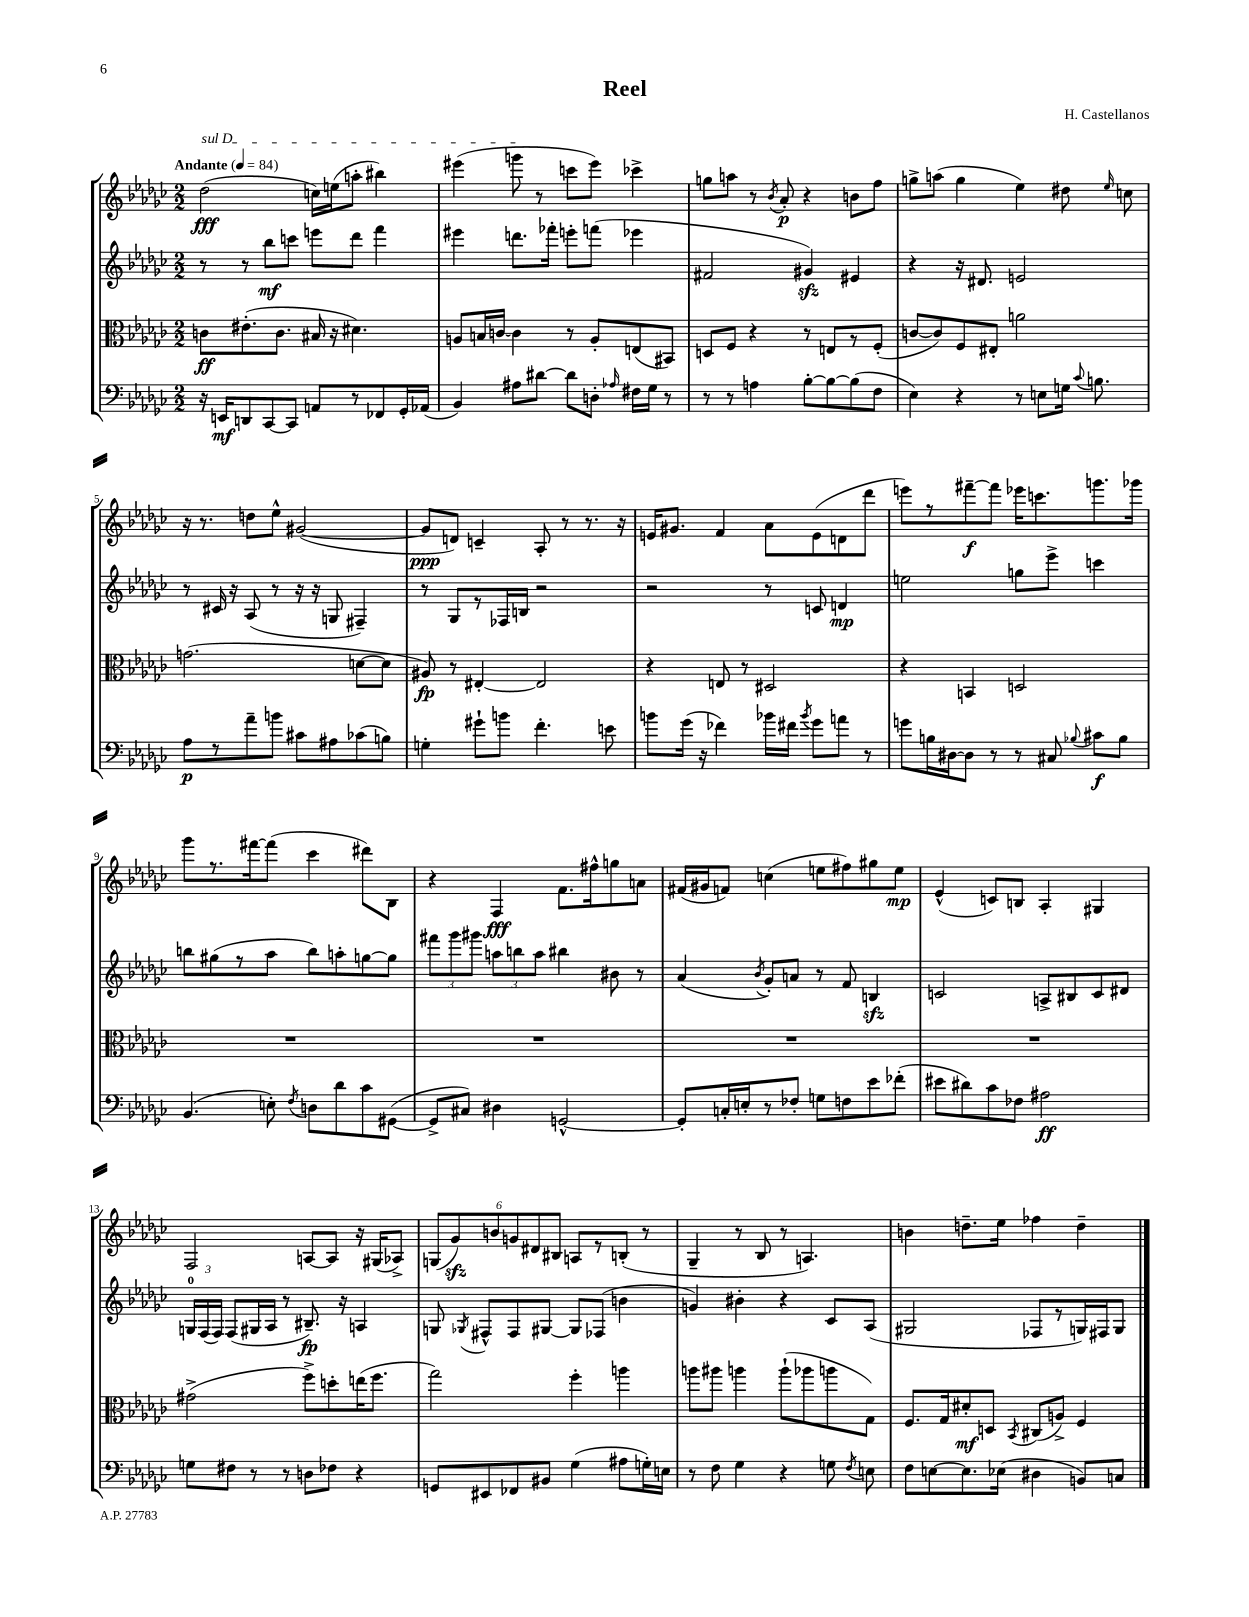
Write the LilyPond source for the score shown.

\header { title = "Reel" composer = "H. Castellanos" }
<<
\new StaffGroup <<
\new Staff = "s0" {
    \clef treble \key ges \major \numericTimeSignature \time 2/2 \tempo "Andante" 4 = 84
    \autoBeamOff \once \override TextSpanner.bound-details.left.text = \markup { \italic "sul D" } des''2\fff\startTextSpan( c''16[) e''16( a''8]-. bis''4) |
    eis'''4( g'''8\stopTextSpan r8 c'''8[ eis'''8]) ces'''4-> |
    g''8[ a''8] r8 \acciaccatura { bes'8 } aes'8-.\p r4 b'8[ f''8] |
    g''8[-> a''8]( g''4 ees''4) dis''8 \grace { ees''16 } c''8 |
    r16 r8. d''8[ ees''8]-^ gis'2~( |
    gis'8[\ppp d'8]) c'4-- aes8-. r8 r8. r16 |
    e'16[ gis'8.] f'4 aes'8[ e'8( d'8 des'''8] |
    e'''8[) r8 fis'''8~--\f fis'''8] ees'''16[ c'''8. g'''8. ges'''16] |
    ges'''8[ r8. fis'''16~ fis'''8]( ces'''4 dis'''8[) bes8] |
    r4 f4\fff f'8.[ fis''16-^ g''8 a'8] |
    fis'16[( gis'16 f'8]) c''4( e''8[ fis''8) gis''8 e''8]\mp |
    ees'4-^( c'8[) b8] aes4-. gis4 |
    f2 a8[~ a8] r16 gis16[( aes8]->) |
    \tuplet 6/4 { g8[( ges'8\sfz) b'8 g'8 dis'8 bis8] } a8[ r8 b8]-.( r8 |
    ges4-- r8 bes8 r8 a4.) |
    b'4 d''8.[-- ees''16] fes''4 d''4-- \bar "|." |
}
\new Staff = "s1" {
    \clef treble \key ges \major \numericTimeSignature \time 2/2
    \autoBeamOff r8 r8 bes''8[\mf c'''8] e'''8[ des'''8] f'''4 |
    eis'''4 d'''8.[ fes'''16]-. e'''8[-. f'''8]( ees'''4 |
    fis'2 gis'4\sfz) eis'4 |
    r4 r16 dis'8. e'2 |
    r8 cis'16 r16 aes8( r8 r16 r16 g8 fis4--) |
    r8 ges8[ r8 fes16 b16] r2 |
    r2 r8 c'8 d'4\mp |
    e''2 g''8[ ees'''8]-> c'''4 |
    b''8[ gis''8( r8 aes''8] b''8[) a''8-. g''8~ g''8] |
    \tuplet 3/2 { fis'''8[ ges'''8 gis'''8] } \tuplet 3/2 { a''8[ b''8 a''8] } bis''4 bis'8 r8 |
    aes'4( \acciaccatura { bes'8 } ges'8[-.) a'8] r8 f'8 b4\sfz |
    c'2 a8[-> bis8 c'8 dis'8] |
    \tuplet 3/2 { g16[-0 f16( f16]) } f8[( gis16 aes16] r8 bis8.--\fp) r16 a4 |
    g8 \acciaccatura { ges8 } fis8[-^ fis8 gis8]~ gis8[ fes8]( b'4 |
    g'4) bis'4-. r4 ces'8[ aes8]( |
    gis2 fes8[ r8 g16) fis16 g8] \bar "|." |
}
\new Staff = "s2" {
    \clef alto \key ges \major \numericTimeSignature \time 2/2
    \autoBeamOff c'8[\ff eis'8.-.( c'8.] bis16 r16 dis'4.) |
    a8[ b16 c'16]~ c'4 r8 a8[-. e8( bis,8]) |
    d8[ f8] r4 r8 e8[ r8 f8]-.( |
    c'8[~ c'8) f8 eis8]-. a'2 |
    g'2.( d'8[~ d'8] |
    ais8\fp) r8 eis4~-. eis2 |
    r4 e8 r8 dis2 |
    r4 b,4 d2 |
    R1 |
    R1 |
    R1 |
    R1 |
    gis'2->( f''8[->) d''8-. e''16( f''8.] |
    ges''2) f''4-. a''4 |
    a''8[ ais''8] a''4 a''8[-!( aes''8 a''8 ges8]) |
    f8.[ ges16 dis'8-.\mf d8] \acciaccatura { bes,8 } cis8[( a8]->) f4 \bar "|." |
}
\new Staff = "s3" {
    \clef bass \key ges \major \numericTimeSignature \time 2/2
    \autoBeamOff r16 e,16[\mf d,8 ces,8~ ces,8] a,8[ r8 fes,8 ges,16-. aes,16]( |
    bes,4) ais8[ dis'8]~ dis'8[ d8]-. \grace { aes16 } fis16[ ges16] r8 |
    r8 r8 a4 bes8[~-. bes8~ bes8( f8] |
    ees4) r4 r8 e8[ g16] \appoggiatura { ces'8 } b8. |
    aes8[\p r8 aes'8-- b'8] cis'8[ ais8 ces'8( b8]) |
    g4-. gis'8[-! b'8] f'4.-. e'8 |
    b'8[ ges'16]( r16 fes'4) bes'16[ fis'16] \acciaccatura { bes'8 } ges'8[ a'8] r8 |
    g'8[ b16 dis16~ dis8] r8 r8 cis8 \appoggiatura { bes8 } cis'8[\f bes8] |
    bes,4.( e8-.) \acciaccatura { f8 } d8[ des'8 ces'8 gis,8]~( |
    gis,8[-> cis8]) dis4 g,2~-^ |
    g,8[-. c16-. e16-. r8 fes8]-. g8[ f8 ees'8 fes'8]-.( |
    eis'8[ dis'8) ces'8 fes8] ais2\ff |
    g8[ fis8] r8 r8 d8[ fes8] r4 |
    g,8[ eis,8 fes,8 bis,8] ges4( ais8[ g16-.) e16] |
    r8 f8 ges4 r4 g8 \acciaccatura { f8 } e8 |
    f8[ e8~ e8. ees16]( dis4 b,8[) c8] \bar "|." |
}
>>
>>
